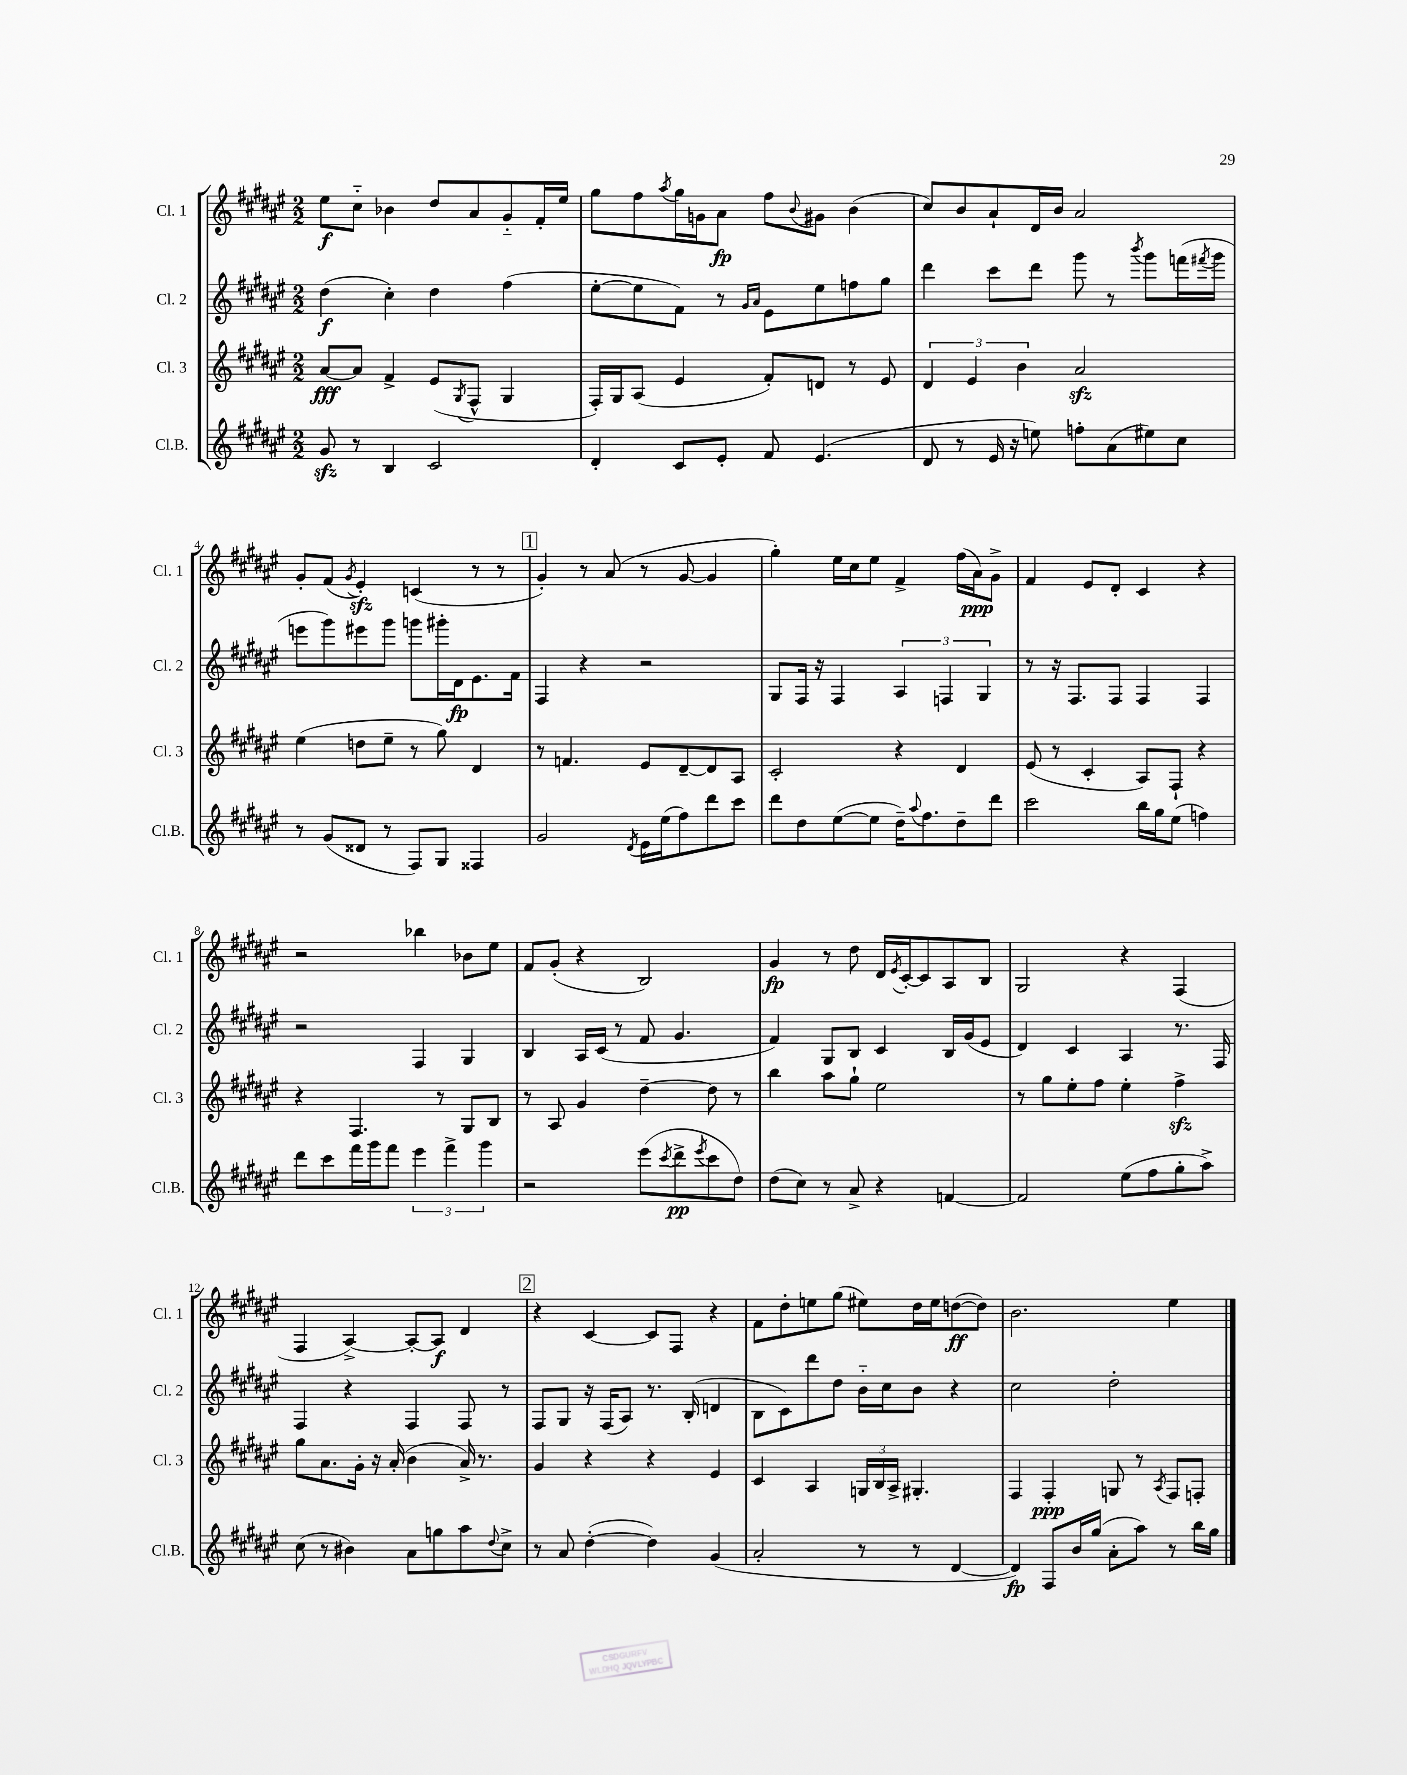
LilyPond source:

<<
\new StaffGroup <<
\new Staff = "s0" \with { instrumentName = "Cl. 1" shortInstrumentName = "Cl. 1" } {
    \clef treble \key fis \major \numericTimeSignature \time 2/2
    eis''8\f cis''8-_ bes'4 dis''8 ais'8 gis'8-_ fis'16-. eis''16 |
    gis''8 fis''8 \acciaccatura { ais''8 } gis''16 g'16 ais'8\fp fis''8 \appoggiatura { b'8 } gis'8 b'4( |
    cis''8) b'8 ais'8-! dis'16 b'16 ais'2 |
    gis'8-. fis'8( \acciaccatura { gis'8 } eis'4-.\sfz) c'4( r8 r8 |
    \mark \markup { \box "1" } gis'4-.) r8 ais'8( r8 gis'8~ gis'4 |
    gis''4-.) eis''16 cis''16 eis''8 fis'4-> fis''16( ais'16\ppp) gis'8-> |
    fis'4 eis'8 dis'8-. cis'4 r4 |
    r2 bes''4 bes'8 eis''8 |
    fis'8 gis'8-.( r4 b2) |
    gis'4\fp r8 dis''8 dis'16 \acciaccatura { eis'8 } cis'16~-. cis'8 ais8 b8 |
    gis2 r4 fis4( |
    fis4 ais4~->) ais8~-. ais8\f dis'4 |
    \mark \markup { \box "2" } r4 cis'4~ cis'8 fis8 r4 |
    fis'8 dis''8-. e''8 gis''8( eis''8) dis''16 eis''16 d''8~\ff( d''8) |
    b'2. eis''4 \bar "|." |
}
\new Staff = "s1" \with { instrumentName = "Cl. 2" shortInstrumentName = "Cl. 2" } {
    \clef treble \key fis \major \numericTimeSignature \time 2/2
    dis''4\f( cis''4-.) dis''4 fis''4( |
    eis''8~-. eis''8 fis'8) r8 \grace { gis'16 ais'16 } eis'8 eis''8 f''8 gis''8 |
    dis'''4 cis'''8 dis'''8 gis'''8 r8 \acciaccatura { b'''8 } gis'''8 f'''16( \acciaccatura { fis'''8 } gis'''16 |
    e'''8 gis'''8) eis'''8 gis'''8 g'''8 gis'''16-. dis'16\fp eis'8. fis'16 |
    \mark \markup { \box "1" } fis4 r4 r2 |
    gis8 fis16 r16 fis4 \tuplet 3/2 { ais4 f4 gis4 } |
    r8 r16 fis8. fis8 fis4 fis4 |
    r2 fis4 gis4 |
    b4 ais16 cis'16( r8 fis'8 gis'4. |
    fis'4) gis8 b8 cis'4 b16 gis'16( eis'8 |
    dis'4) cis'4 ais4 r8. fis16 |
    fis4 r4 fis4 fis8 r8 |
    \mark \markup { \box "2" } fis8 gis8 r16 fis16( ais8) r8. b16-.( d'4 |
    b8 cis'8) dis'''8 dis''8 b'16-_ cis''16 b'8 r4 |
    cis''2 dis''2-. \bar "|." |
}
\new Staff = "s2" \with { instrumentName = "Cl. 3" shortInstrumentName = "Cl. 3" } {
    \clef treble \key fis \major \numericTimeSignature \time 2/2
    ais'8~\fff ais'8 fis'4-> eis'8( \acciaccatura { gis8 } fis8-^ gis4 |
    fis16-.) gis16 ais8( eis'4 fis'8-.) d'8 r8 eis'8 |
    \tuplet 3/2 { dis'4 eis'4 b'4 } ais'2\sfz |
    eis''4( d''8 eis''8-- r8 gis''8) dis'4 |
    \mark \markup { \box "1" } r8 f'4. eis'8 dis'8~-- dis'8 ais8 |
    cis'2-. r4 dis'4 |
    eis'8( r8 cis'4-. ais8) fis8-! r4 |
    r4 fis4. r8 gis8 b8 |
    r8 ais8 gis'4 dis''4~-- dis''8 r8 |
    b''4 ais''8 gis''8-! eis''2 |
    r8 gis''8 eis''8-. fis''8 eis''4-. fis''4->\sfz |
    gis''8 ais'8. gis'16-. r16 ais'16-.( b'4 ais'16->) r8. |
    \mark \markup { \box "2" } gis'4 r4 r4 eis'4 |
    cis'4 ais4 \tuplet 3/2 { g16 b16 ais16-> } gis4.-. |
    fis4 fis4-.\ppp g8 r8 \acciaccatura { ais8 } fis8 f8-. \bar "|." |
}
\new Staff = "s3" \with { instrumentName = "Cl.B." shortInstrumentName = "Cl.B." } {
    \clef treble \key fis \major \numericTimeSignature \time 2/2
    gis'8\sfz r8 b4 cis'2 |
    dis'4-. cis'8 eis'8-. fis'8 eis'4.( |
    dis'8 r8 eis'16 r16 e''8) f''8-. ais'8( eis''8) cis''8 |
    r8 gis'8( disis'8 r8 fis8) gis8 fisis4 |
    \mark \markup { \box "1" } gis'2 \acciaccatura { dis'8 } eis'16 eis''16( fis''8) dis'''8 cis'''8 |
    dis'''8 dis''8 eis''8~( eis''8 dis''16--) \appoggiatura { ais''8 } fis''8. dis''8-- dis'''8 |
    cis'''2 b''16 gis''16 eis''8( f''4) |
    dis'''8 cis'''8 fis'''16 gis'''16 fis'''8 \tuplet 3/2 { eis'''4 fis'''4-> gis'''4 } |
    r2 eis'''8( \acciaccatura { cis'''8 } dis'''8->\pp \acciaccatura { eis'''8 } cis'''8 dis''8) |
    dis''8( cis''8) r8 ais'8-> r4 f'4~ |
    f'2 eis''8( fis''8 gis''8-. ais''8->) |
    cis''8( r8 bis'4) ais'8 g''8 ais''8 \appoggiatura { dis''8 } cis''8-> |
    \mark \markup { \box "2" } r8 ais'8 dis''4~-.( dis''4) gis'4( |
    ais'2-. r8 r8 dis'4~ |
    dis'4\fp) fis8 b'16 gis''16( ais'8-. ais''8) r8 b''16 gis''16 \bar "|." |
}
>>
>>
